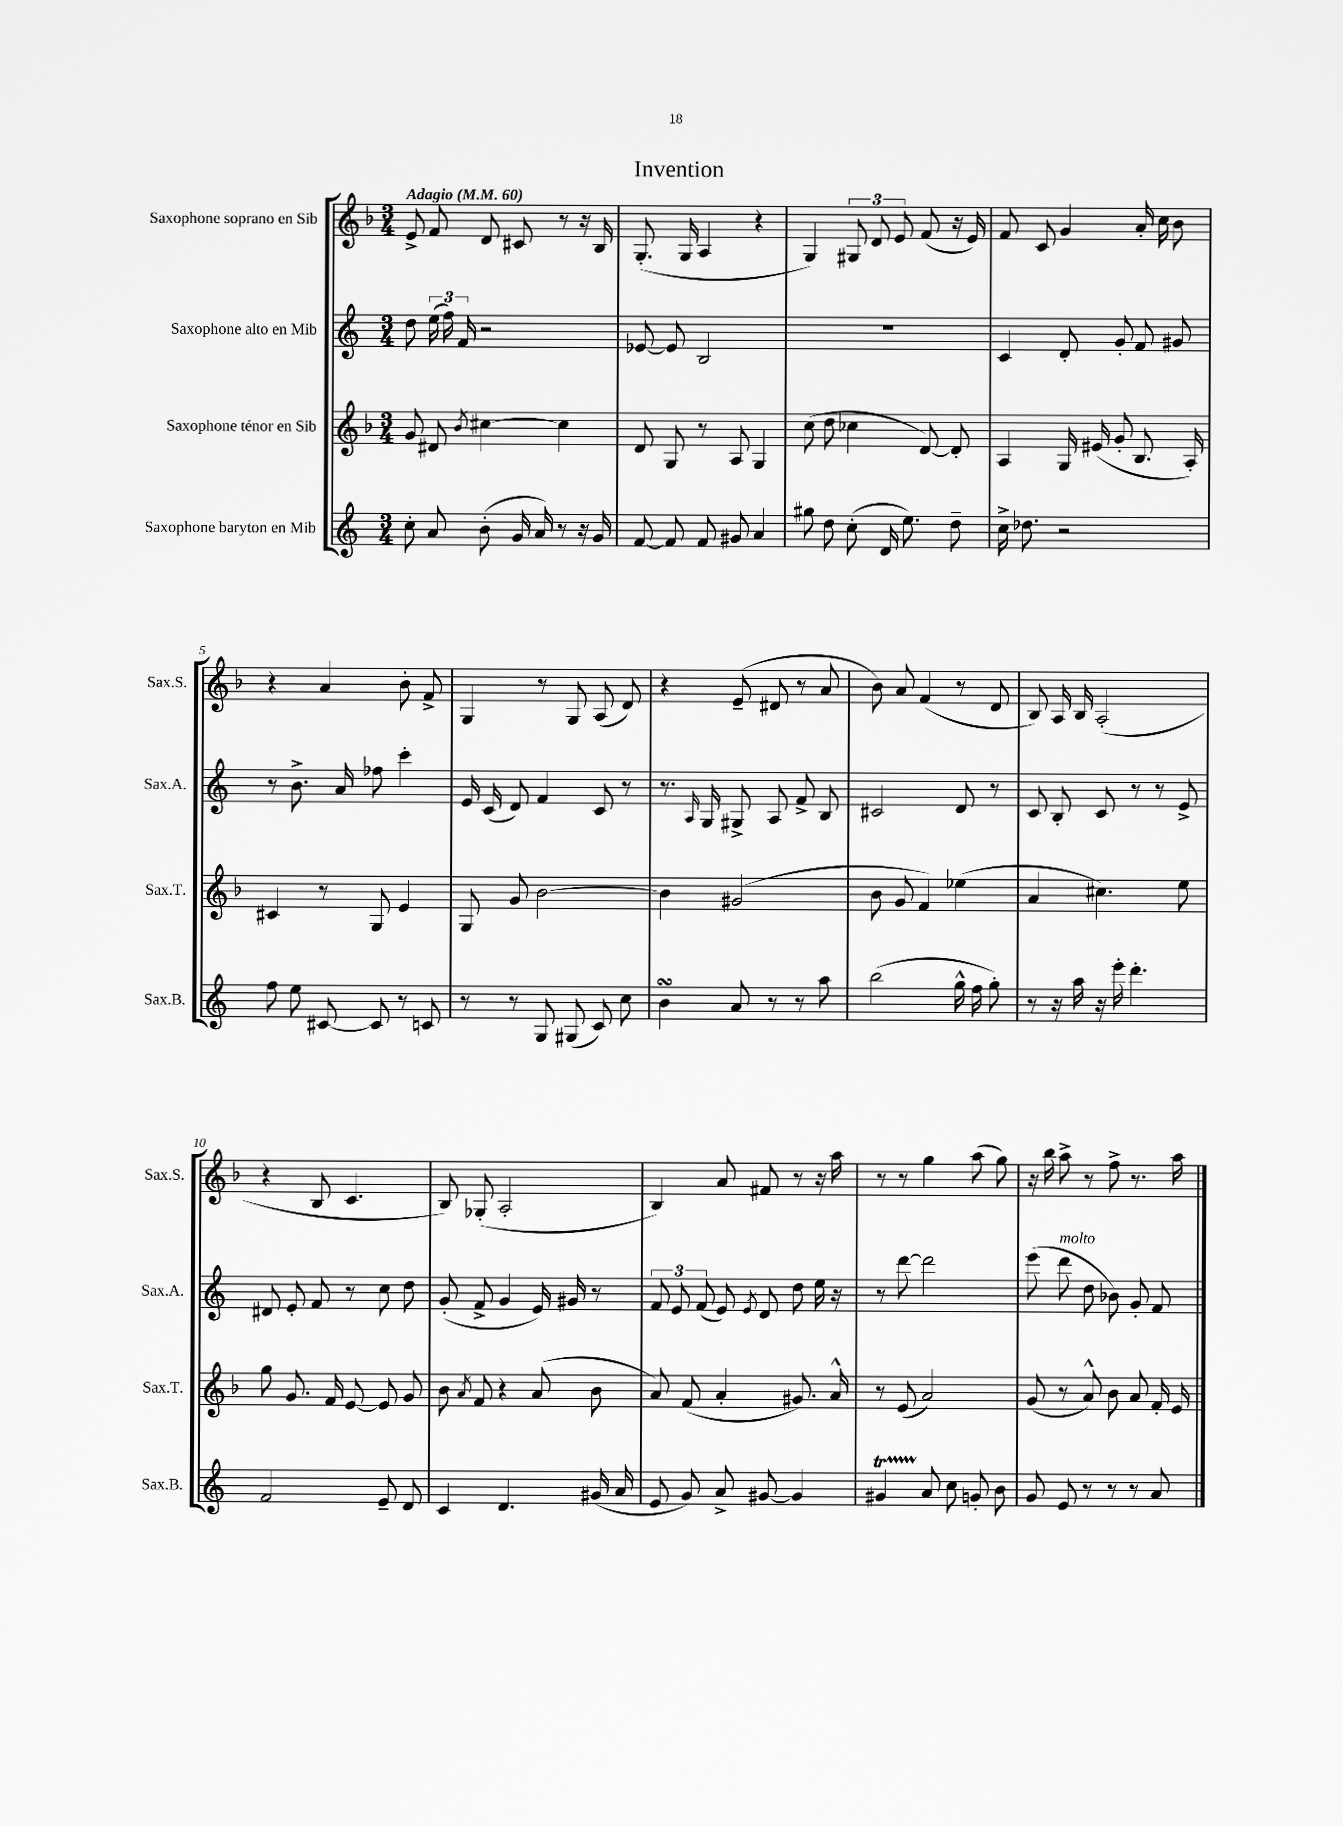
\header { title = "Invention" }
<<
\new StaffGroup <<
\new Staff = "s0" \with { instrumentName = "Saxophone soprano en Sib" shortInstrumentName = "Sax.S." } {
    \clef treble \key f \major \numericTimeSignature \time 3/4 \tempo "Adagio" 4 = 60
    \autoBeamOff e'8-> f'8 d'8 cis'8 r8 r16 bes16 |
    g8.-.( g16 a4 r4 |
    g4) \tuplet 3/2 { gis8 d'8 e'8 } f'8( r16 e'16) |
    f'8 c'8 g'4 a'16-. c''16 bes'8 |
    r4 a'4 bes'8-. f'8-> |
    g4 r8 g8 a8( d'8) |
    r4 e'8--( dis'8 r8 a'8 |
    bes'8) a'8 f'4( r8 d'8 |
    bes8) a16 bes16 a2-.( |
    r4 bes8 c'4. |
    bes8) ges8-.( a2-. |
    bes4) a'8 fis'8 r8 r16 a''16 |
    r8 r8 g''4 a''8( g''8) |
    r16 bes''16 a''8-> r8 f''8-> r8. a''16 \bar "|." |
}
\new Staff = "s1" \with { instrumentName = "Saxophone alto en Mib" shortInstrumentName = "Sax.A." } {
    \clef treble \key c \major \numericTimeSignature \time 3/4
    \autoBeamOff d''8 \tuplet 3/2 { e''16( f''16) f'16 } r2 |
    ees'8~ ees'8 b2 |
    R2. |
    c'4 d'8-. g'8-. f'8 gis'8 |
    r8 b'8.-> a'16 fes''8 c'''4-. |
    e'16 c'16( d'8) f'4 c'8 r8 |
    r8. \grace { a16 } g16 gis8-> a8 f'8-> b8 |
    cis'2 d'8 r8 |
    c'8 b8-. c'8 r8 r8 e'8-> |
    dis'8 e'8-. f'8 r8 c''8 d''8 |
    g'8-.( f'8-> g'4 e'16) gis'16 r8 |
    \tuplet 3/2 { f'8 e'8 f'8( } e'8) \acciaccatura { e'8 } d'8 d''8 e''16 r16 |
    r8 d'''8~ d'''2 |
    e'''8( d'''8^\markup { \italic "molto" } d''8 bes'8) g'8-. f'8 \bar "|." |
}
\new Staff = "s2" \with { instrumentName = "Saxophone ténor en Sib" shortInstrumentName = "Sax.T." } {
    \clef treble \key f \major \numericTimeSignature \time 3/4
    \autoBeamOff g'8 dis'8 \acciaccatura { bes'8 } cis''4~ cis''4 |
    d'8 g8 r8 a8 g4 |
    c''8( d''8 ces''4 d'8~) d'8-. |
    a4 g16 eis'16( g'8-. bes8. a16-.) |
    cis'4 r8 g8 e'4 |
    g8 g'8 bes'2~ |
    bes'4 gis'2( |
    bes'8 g'8 f'4) ees''4( |
    a'4 cis''4.) e''8 |
    g''8 g'8. f'16 e'8~ e'8 g'8 |
    bes'8 \acciaccatura { a'8 } f'8 r4 a'8( bes'8 |
    a'8) f'8( a'4-. gis'8.) a'16-^ |
    r8 e'8( a'2) |
    g'8( r8 a'8-^) bes'8 a'8 f'16-. e'16 \bar "|." |
}
\new Staff = "s3" \with { instrumentName = "Saxophone baryton en Mib" shortInstrumentName = "Sax.B." } {
    \clef treble \key c \major \numericTimeSignature \time 3/4
    \autoBeamOff c''8-. a'8 b'8-.( g'16 a'16) r8 r16 g'16 |
    f'8~ f'8 f'8 gis'8 a'4 |
    gis''8 d''8 c''8-.( d'16 e''8.) d''8-- |
    c''16-> des''8. r2 |
    f''8 e''8 cis'8~ cis'8 r8 c'8 |
    r8 r8 g8 gis8( c'8) c''8 |
    b'4\turn a'8 r8 r8 a''8 |
    b''2( g''16-^ f''16 g''8-.) |
    r8 r16 a''16 r16 e'''16-. d'''4.-. |
    f'2 e'8-- d'8 |
    c'4 d'4. gis'16( a'16 |
    e'8 g'8) a'8-> gis'8~ gis'4 |
    gis'4\startTrillSpan a'8\stopTrillSpan c''8 g'8-. b'8 |
    g'8 e'8 r8 r8 r8 a'8 \bar "|." |
}
>>
>>
